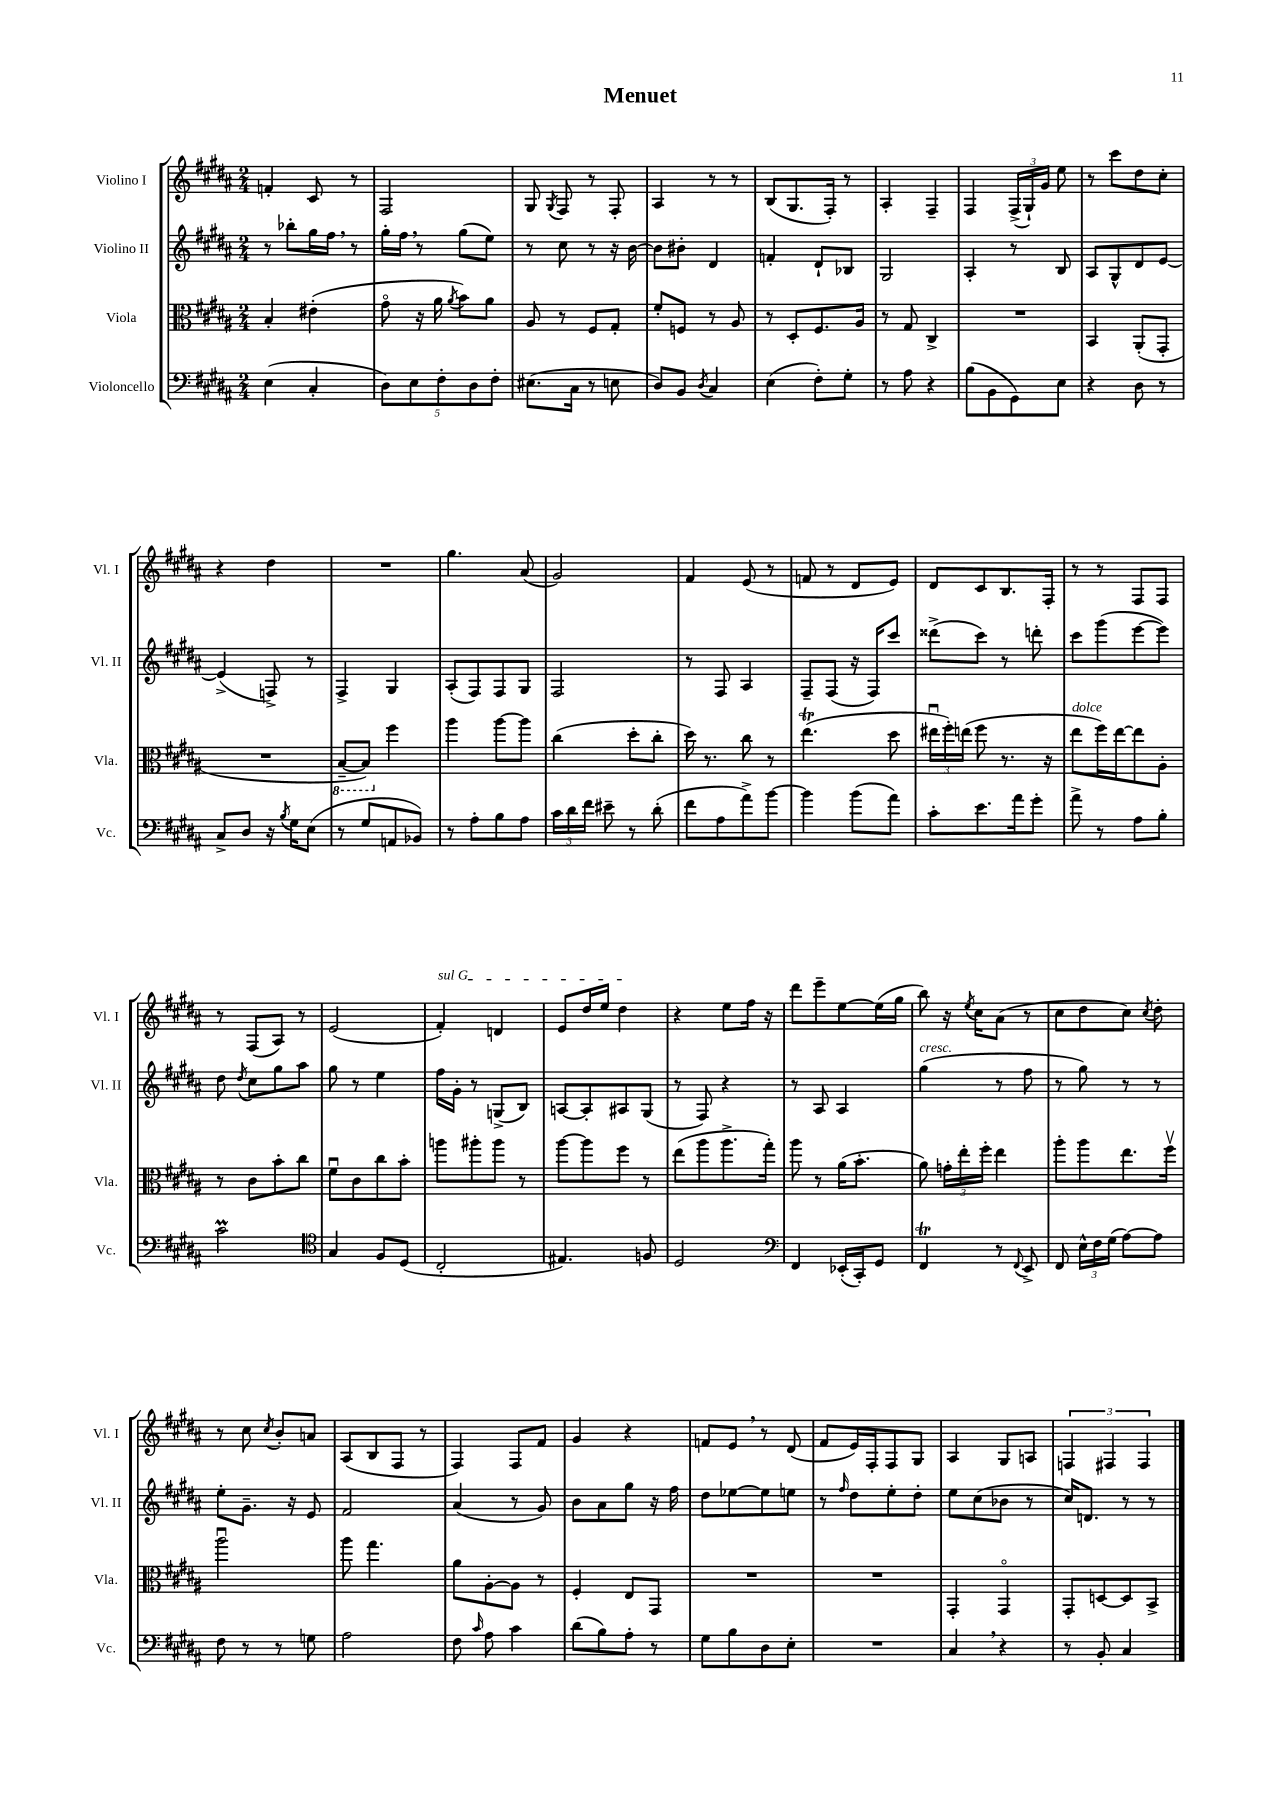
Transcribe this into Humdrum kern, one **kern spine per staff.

**kern	**kern	**kern	**kern
*staff4	*staff3	*staff2	*staff1
*clefF4	*clefC3	*clefG2	*clefG2
*k[f#c#g#d#a#]	*k[f#c#g#d#a#]	*k[f#c#g#d#a#]	*k[f#c#g#d#a#]
*M2/4	*M2/4	*M2/4	*M2/4
(4E	4B'	8r	4f'
.	.	8bb-'	.
4C#'	(4e#'	16gg#	8c#
.	.	16ff#	.
.	.	8r	8r
=	=	=	=
10D#)	8g#o	16gg#'	2F#
.	.	16ff#	.
10E	.	.	.
.	16r	8r	.
.	16a#	.	.
10F#'	.	.	.
.	8qa#	.	.
.	8b)	(8gg#	.
10D#	.	.	.
.	8a#	8ee)	.
10F#'	.	.	.
=	=	=	=
(8.E#	8A#	8r	8G#
.	.	.	8qG#
.	8r	8cc#	8F#
16C#	.	.	.
8r	8F#	8r	8r
8E	8G#'	16r	8F#'
.	.	[16b	.
=	=	=	=
8D#)	8f#'	8b]	4A#
8BB	8F	8b#'	.
8qD#	.	.	.
4C#	8r	4d#	8r
.	8A#	.	8r
=	=	=	=
(4E	8r	4f'	(8B
.	8D#'	.	8.G#
8F#')	8.F#	8d#`	.
.	.	.	16F#')
8G#'	.	8B-	8r
.	16A#	.	.
=	=	=	=
8r	8r	2G#	4A#'
8A#	8G#	.	.
4r	4C#^	.	4F#~
=	=	=	=
(8B	2r	4A#'	4F#
8BB	.	.	.
8GG#)	.	8r	(24F#^
.	.	.	24G#`)
.	.	.	24g#
8E	.	8B	8ee
=	=	=	=
4r	4BB	8A#	8r
.	.	8G#^^	8ccc#
8D#	(8AA#'	8d#	8dd#
8r	8GG#'	[8e	8cc#'
=	=	=	=
8C#^	2r	(4e^]	4r
8D#	.	.	.
16r	.	8F^)	4dd#
8qB	.	.	.
16G#	.	.	.
(8E	.	8r	.
=	=	=	=
8r	[8BB~	4F#^	2r
8G#	8BB])	.	.
8AA	4ff#	4G#	.
8BB-)	.	.	.
=	=	=	=
8r	4aa#	(8A#'	4.gg#
8A#'	.	8F#)	.
8B	[8aa#	8F#	.
8A#	8aa#]	8G#	(8a#
=	=	=	=
24c#	(4cc#	2F#	2g#)
24d#	.	.	.
24f#	.	.	.
8e#~	.	.	.
8r	8dd#'	.	.
(8d#'	8cc#'	.	.
=	=	=	=
8f#	16dd#)	8r	4f#
.	8.r	.	.
8A#	.	8F#	.
8a#^)	8cc#	4A#	(8e
[8b	8r	.	8r
=	=	=	=
4b]	(4.ee	8F#~	8f
.	.	(8F#	8r
(8b	.	16r	8d#
.	.	16F#)	.
8a#)	8dd#	8ccc#	8e)
=	=	=	=
8c#'	24ee#u	(8ddd##^	8d#
.	24ff#')	.	.
.	(24ee	.	.
8.e	8ff#	8ccc#)	8c#
.	8.r	8r	8.B
16a#	.	.	.
8g#'	.	8ddd'	.
.	16r	.	16F#'
=	=	=	=
8a#^	8ee	8ccc#	8r
8r	16ff#)	(8ggg#	8r
.	[16ee	.	.
8A#	8ee]	[8eee	8F#
8B'	8A#'	8eee])	8F#
=	=	=	=
2c#	8r	8dd#	8r
.	.	8qdd#	.
.	8c#	8cc#	(8F#
.	8b'	8gg#	8A#)
.	8cc#	8aa#	8r
=	=	=	=
*clefC4	*	*	*
4G#	8f#u	8gg#	(2e
.	8c#	8r	.
8F#	8cc#	4ee	.
(8D#	8b'	.	.
=	=	=	=
2C#'	8aa	16ff#	4f#')
.	.	16g#'	.
.	8aa#'	8r	.
.	8aa#	(8G^	4d
.	8r	8B)	.
=	=	=	=
4.E#)	[8aa#	[8A	8e
.	8aa#]	8A']	16dd#
.	.	.	16ee
.	8ff#	8A#	4dd#
8F	8r	(8G#	.
=	=	=	=
2D#	(8ee	8r	4r
.	8aa#	8F#)	.
.	8.aa#^	4r	8ee
.	.	.	16ff#
.	16gg#')	.	16r
=	=	=	=
*clefF4	*	*	*
4FF#	8aa#	8r	8ddd#
.	8r	8A#	8eee~
(16EE-'	(16a#	4A#	[8ee
16CC#')	8.b'	.	.
8GG#	.	.	(16ee]
.	.	.	16gg#
=	=	=	=
4FF#	8a#)	(4gg#	8bb)
.	24g'	.	16r
.	24ee'	.	.
.	.	.	8qee
.	.	.	16cc#
.	24ff#'	.	.
8r	4ee	8r	(8a#
8qqFF#	.	.	.
8EE^	.	8ff#	8r
=	=	=	=
8FF#	8aa#'	8r	8cc#
24E^^	8aa#	8gg#)	8dd#
24F#	.	.	.
(24G#	.	.	.
[8A#)	8.ee	8r	8cc#)
.	.	.	8qcc#
8A#]	.	8r	8dd#'
.	16ff#v	.	.
=	=	=	=
8F#	2aa#u	8ee'	8r
8r	.	8.g#~	8cc#
.	.	.	8qcc#
8r	.	.	8b'
.	.	16r	.
8G	.	8e	8a
=	=	=	=
2A#	8aa#	2f#	(8A#
.	4.gg#	.	8B
.	.	.	8F#
.	.	.	8r
=	=	=	=
8F#	8a#	(4a#	4F#)
16qqc#	.	.	.
8A#	[8A#'	.	.
4c#	8A#]	8r	8F#
.	8r	8g#)	8f#
=	=	=	=
(8d#	4F#'	8b	4g#
8B)	.	8a#	.
8A#'	8E	8gg#	4r
8r	8GG#	16r	.
.	.	16ff#	.
=	=	=	=
8G#	2r	8dd#	8f
8B	.	[8ee-	8e
8D#	.	8ee-]	8r
8E'	.	8ee	(8d#
=	=	=	=
2r	2r	8r	8f#
.	.	16qqff#	.
.	.	8dd#	16e)
.	.	.	16F#'
.	.	8ee'	8F#
.	.	8dd#'	8G#
=	=	=	=
4C#	4GG#'	8ee	4A#
.	.	(8cc#	.
4r	4GG#o	8b-	8G#
.	.	8r	8A
=	=	=	=
8r	8GG#'	16cc#)	6F
.	.	8.d	.
8BB'	[8D	.	.
.	.	.	6F#
4C#	8D]	8r	.
.	.	.	6F#
.	8BB^	8r	.
==	==	==	==
*-	*-	*-	*-
